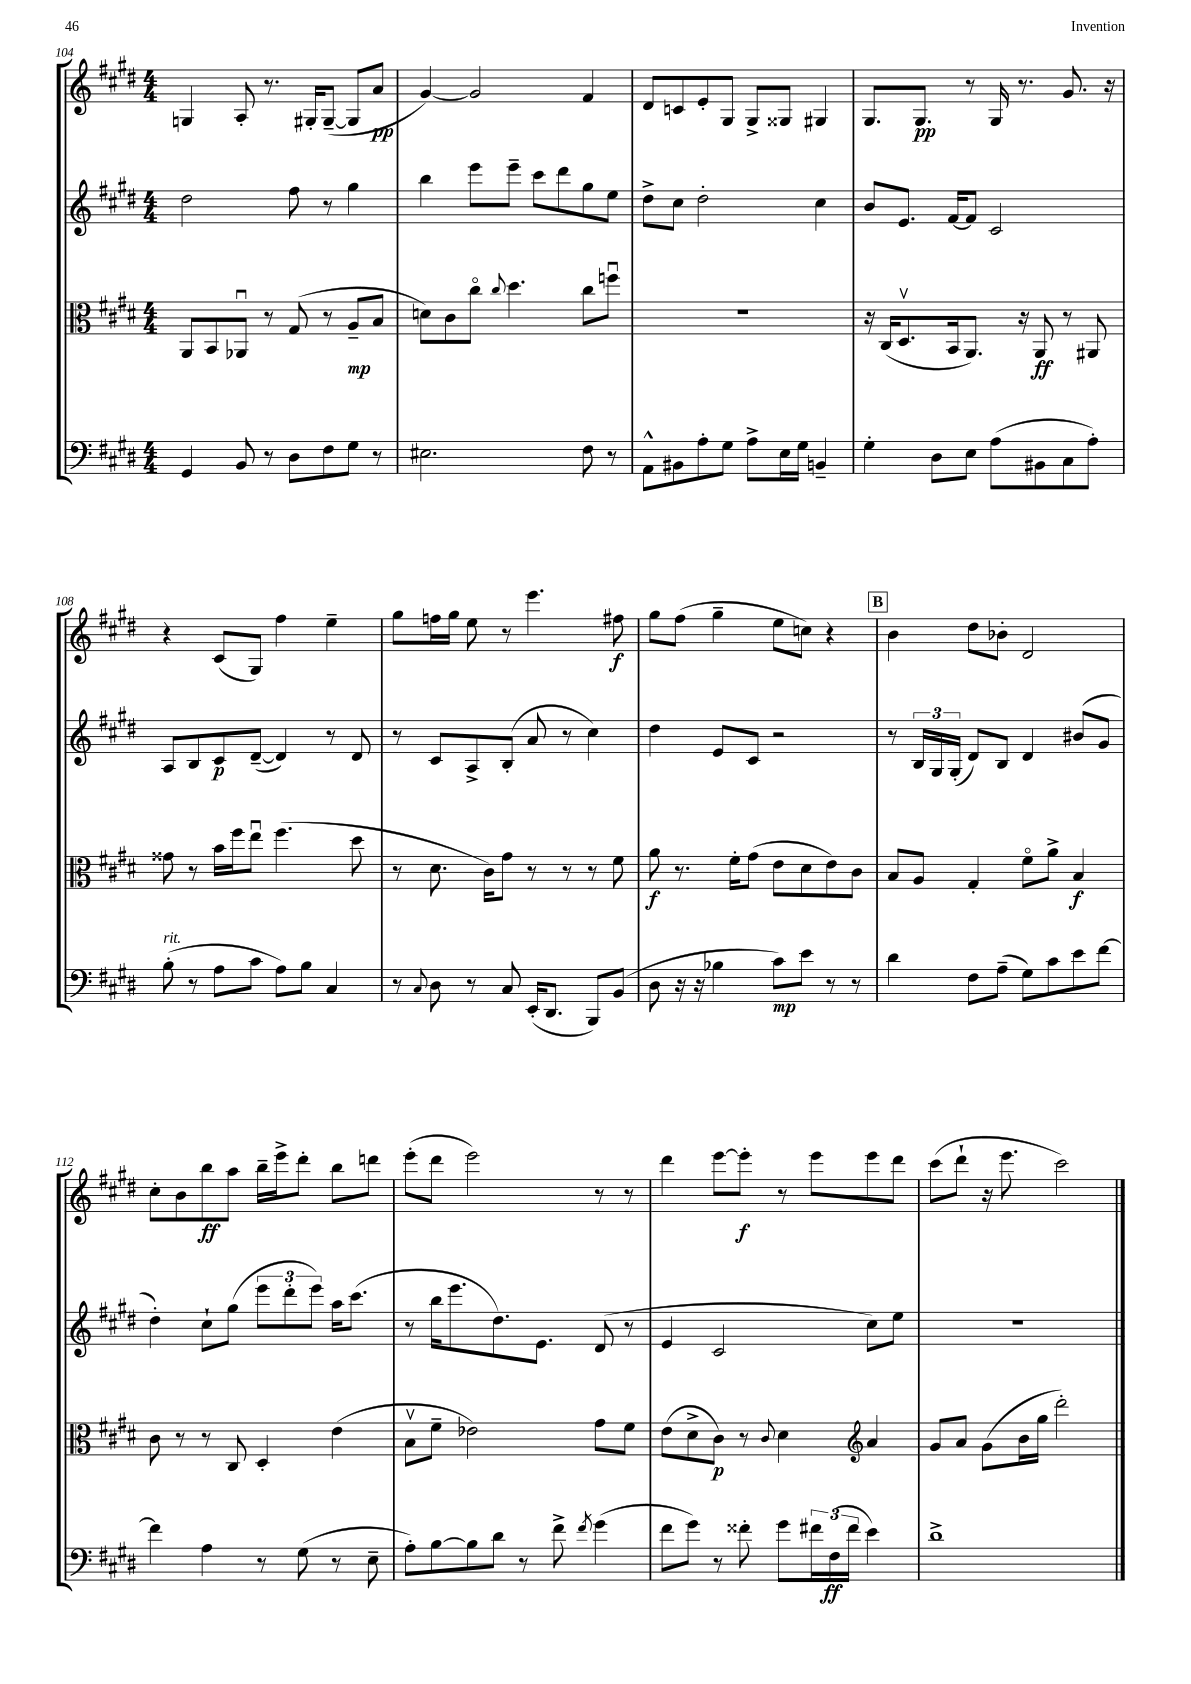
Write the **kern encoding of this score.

**kern	**dynam	**kern	**dynam	**kern	**dynam	**kern	**dynam
*part4	*part4	*part3	*part3	*part2	*part2	*part1	*part1
*staff4	*staff4	*staff3	*staff3	*staff2	*staff2	*staff1	*staff1
*clefF4	*	*clefC3	*	*clefG2	*	*clefG2	*
*k[f#c#g#d#]	*	*k[f#c#g#d#]	*	*k[f#c#g#d#]	*	*k[f#c#g#d#]	*
*M4/4	*	*M4/4	*	*M4/4	*	*M4/4	*
=104	=104	=104	=104	=104	=104	=104	=104
4GG#/	.	8AA/L	.	2dd#\	.	4Gn/	.
.	.	8BB/	.	.	.	.	.
8BB/	.	8AA-Xu/J	.	.	.	8A'/	.
8r	.	8r	.	.	.	8.r	.
8D#\L	.	(8G#/	.	8ff#\	.	.	.
.	.	.	.	.	.	16G#X'/KL	.
8F#\	.	8r	.	8r	.	([8G#~/J	.
8G#\J	.	8A~/L	mp	4gg#\	.	8G#/L]	.
8r	.	8B/J	.	.	.	8a/J	pp
=105	=105	=105	=105	=105	=105	=105	=105
2.E#X\	.	8dn\L)	.	4bb\	.	[4g#/)	.
.	.	8c#\	.	.	.	.	.
.	.	8cc#\J	.	8eee\L	.	2g#/]	.
.	.	8qqcc#/	.	.	.	.	.
.	.	4.dd#\	.	8eee~\J	.	.	.
.	.	.	.	8ccc#\L	.	.	.
.	.	.	.	8ddd#\	.	.	.
8F#\	.	8cc#\L	.	8gg#\	.	4f#/	.
8r	.	8ffnu\J	.	8ee\J	.	.	.
=106	=106	=106	=106	=106	=106	=106	=106
8AA^^\L	.	1r	.	8dd#^\L	.	8d#/L	.
8BB#X\	.	.	.	8cc#\J	.	8cn/	.
8A'\	.	.	.	2dd#'\	.	8e'/	.
8G#\J	.	.	.	.	.	8G#/J	.
8A^\L	.	.	.	.	.	8G#^/L	.
16E\L	.	.	.	.	.	8G##X/J	.
16G#\JJ	.	.	.	.	.	.	.
4BBn~/	.	.	.	4cc#\	.	4G#X/	.
=107	=107	=107	=107	=107	=107	=107	=107
4G#'\	.	16r	.	8b/L	.	8.G#/L	.
.	.	(16C#/KL	.	.	.	.	.
.	.	8.D#v/	.	8.e/J	.	.	.
.	.	.	.	.	.	8.G#/J	pp
8D#\L	.	.	.	.	.	.	.
.	.	16BB/k	.	[16f#/KL	.	.	.
8E\J	.	8.AA/J)	.	8f#/J]	.	8r	.
(8A\L	.	.	.	2c#/	.	16G#/	.
.	.	16r	.	.	.	8.r	.
8BB#X\	.	8AA/	ff	.	.	.	.
8C#\	.	8r	.	.	.	8.g#/	.
8A'\J)	.	8AA#X/	.	.	.	.	.
.	.	.	.	.	.	16r	.
!!LO:LB:g=z
=108	=108	=108	=108	=108	=108	=108	=108
!LO:TX:a:i:t=rit.	!	!	!	!	!	!	!
(8B'\	.	8g##X\	.	8A/L	.	4r	.
8r	.	8r	.	8B/	.	.	.
8A\L	.	16b\LL	.	8c#/	p	(8c#/L	.
.	.	16ff#\J	.	.	.	.	.
8c#\J	.	8eeu\J	.	([8d#~/J	.	8G#/J)	.
8A\L)	.	(4.ff#\	.	4d#/])	.	4ff#\	.
8B\J	.	.	.	.	.	.	.
4C#/	.	.	.	8r	.	4ee~\	.
.	.	8dd#\	.	8d#/	.	.	.
=109	=109	=109	=109	=109	=109	=109	=109
8r	.	8r	.	8r	.	8gg#\L	.
8qqC#/	.	.	.	.	.	.	.
8D#\	.	8.d#\	.	8c#/L	.	16ffn\L	.
.	.	.	.	.	.	16gg#\JJ	.
8r	.	.	.	8A^/	.	8ee\	.
.	.	16c#\KL)	.	.	.	.	.
8C#/	.	8g#\J	.	(8B'/J	.	8r	.
(16EE'/KL	.	8r	.	8a/	.	4.eee\	.
8.DD#/J	.	.	.	.	.	.	.
.	.	8r	.	8r	.	.	.
8BBB/L)	.	8r	.	4cc#\)	.	.	.
(8BB/J	.	8f#\	.	.	.	8ff#X\	f
=110	=110	=110	=110	=110	=110	=110	=110
8D#\	.	8a\	f	4dd#\	.	8gg#\L	.
16r	.	8.r	.	.	.	(8ff#\J	.
16r	.	.	.	.	.	.	.
4B-X\	.	.	.	8e/L	.	4gg#~\	.
.	.	16f#'\KL	.	.	.	.	.
.	.	(8g#\J	.	8c#/J	.	.	.
8c#\L)	mp	8e\L	.	2r	.	8ee\L	.
8e\J	.	8d#\	.	.	.	8ccn\J)	.
8r	.	8e\)	.	.	.	4r	.
8r	.	8c#\J	.	.	.	.	.
!!LO:REH:place=s1:t=B
=111	=111	=111	=111	=111	=111	=111	=111
4d#\	.	8B/L	.	8r	.	4b\	.
.	.	8A/J	.	24B/LL	.	.	.
.	.	.	.	24G#/	.	.	.
.	.	.	.	(24G#'/JJ	.	.	.
8F#\L	.	4G#'/	.	8d#/L)	.	8dd#\L	.
(8A~\J	.	.	.	8B/J	.	8b-X'\J	.
8G#\L)	.	8f#\L	.	4d#/	.	2d#/	.
8c#\	.	8a^\J	.	.	.	.	.
8e\	.	4B/	f	(8b#X/L	.	.	.
[8f#\J	.	.	.	8g#/J	.	.	.
!!LO:LB:g=z
=112	=112	=112	=112	=112	=112	=112	=112
4f#\]	.	8c#\	.	4dd#'\)	.	8cc#'\L	.
.	.	8r	.	.	.	8b\	.
4A\	.	8r	.	8cc#`\L	.	8bb\	ff
.	.	8C#/	.	(8gg#\J	.	8aa\J	.
8r	.	4D#'/	.	12eee\L	.	16bb~\LL	.
.	.	.	.	.	.	16eee^\J	.
.	.	.	.	12ddd#'\	.	.	.
(8G#\	.	.	.	.	.	8ddd#'\J	.
.	.	.	.	12eee\J)	.	.	.
8r	.	(4e\	.	16aa\KL	.	8bb\L	.
.	.	.	.	(8.ccc#\J	.	.	.
8E~\	.	.	.	.	.	8dddn\J	.
=113	=113	=113	=113	=113	=113	=113	=113
8A'\L)	.	8Bv\L	.	8r	.	(8eee'\L	.
[8B\	.	8f#~\J	.	16bb\KL	.	8ddd#\J	.
.	.	.	.	8.eee\	.	.	.
8B\]	.	2e-X\)	.	.	.	2eee\)	.
8d#\J	.	.	.	8.dd#\)	.	.	.
8r	.	.	.	.	.	.	.
.	.	.	.	8.e\J	.	.	.
8f#^\	.	.	.	.	.	.	.
8qf#/	.	.	.	.	.	.	.
(4g#\	.	8g#\L	.	(8d#/	.	8r	.
.	.	8f#\J	.	8r	.	8r	.
=114	=114	=114	=114	=114	=114	=114	=114
8f#\L	.	(8e\L	.	4e/	.	4ddd#\	.
8g#\J)	.	8d#^\	.	.	.	.	.
8r	.	8c#\J)	p	2c#/	.	[8eee\L	.
8f##X'\	.	8r	.	.	.	8eee'\J]	f
.	.	8qqc#/	.	.	.	.	.
8g#\L	.	4d#\	.	.	.	8r	.
24f#X\L	.	.	.	.	.	8eee\L	.
(24F#\	ff	.	.	.	.	.	.
24f#\JJ	.	.	.	.	.	.	.
*	*	*clefG2	*	*	*	*	*
4e\)	.	4a/	.	8cc#\L)	.	8eee\	.
.	.	.	.	8ee\J	.	8ddd#\J	.
=115	=115	=115	=115	=115	=115	=115	=115
1d#^	.	8g#/L	.	1r	.	(8ccc#\L	.
.	.	8a/J	.	.	.	8ddd#`\J	.
.	.	(8g#\L	.	.	.	16r	.
.	.	.	.	.	.	8.eee\	.
.	.	16b\L	.	.	.	.	.
.	.	16gg#\JJ	.	.	.	.	.
.	.	2ddd#'\)	.	.	.	2ccc#\)	.
==	==	==	==	==	==	==	==
*-	*-	*-	*-	*-	*-	*-	*-
